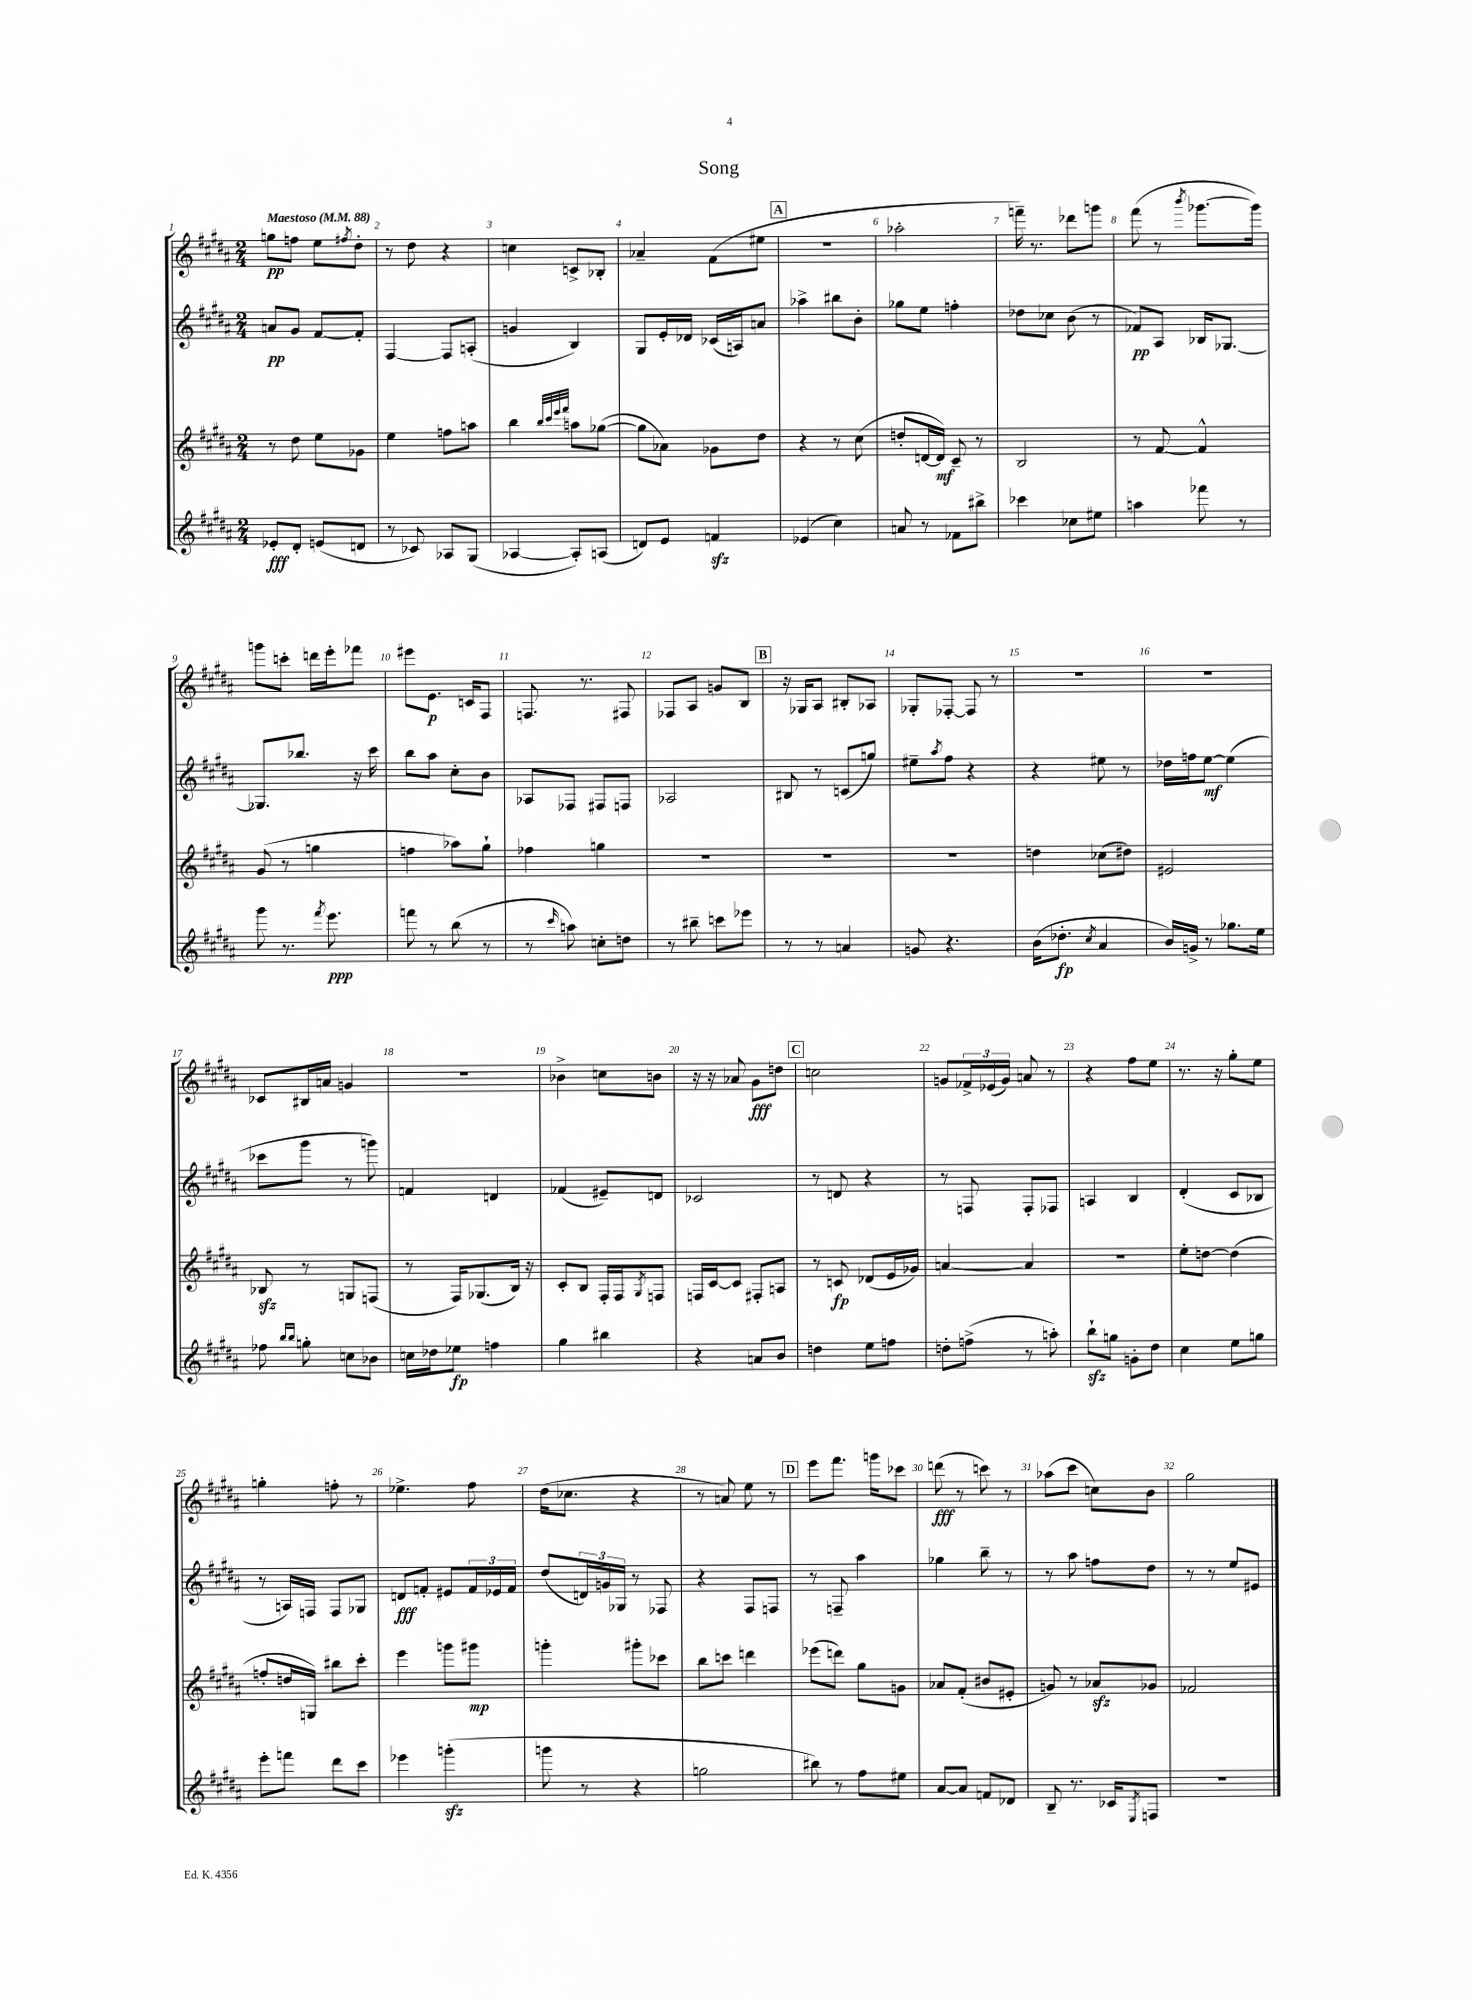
\header { title = "Song" }
<<
\new StaffGroup <<
\new Staff = "s0" {
    \clef treble \key b \major \numericTimeSignature \time 2/4 \tempo "Maestoso" 4 = 88
    g''8\pp f''8 e''8 \acciaccatura { fis''8 } dis''8-. |
    r8 dis''8 r4 |
    c''4 c'8-> bes8-. |
    aes'4-- fis'8( eis''8 |
    \mark \markup { \box "A" } r2 |
    aes''2-. |
    f'''16--) r8. des'''8 g'''8 |
    fis'''8( r8 \acciaccatura { b'''8 } ges'''8.~ ges'''16) |
    g'''8 c'''8-. d'''16 e'''16-. fes'''8 |
    eis'''8 e'8.\p c'16 fis8 |
    f8. r8. fis8 |
    fes8 ais8 g'8 b8 |
    \mark \markup { \box "B" } r16 ges16 ais8 bis8-. aes8 |
    ges8-. fes8~-. fes8 r8 |
    R2 |
    r2 |
    ces'8 bis16 a'16 g'4 |
    R2 |
    bes'4-> c''8 b'8 |
    r16 r16 aes'8 gis'8\fff d''8 |
    \mark \markup { \box "C" } c''2 |
    g'8 \tuplet 3/2 { fes'16-> ees'16( g'16) } a'8 r8 |
    r4 fis''8 e''8 |
    r8. r16 gis''8-. e''8 |
    g''4-. f''8-. r8 |
    ees''4.-> fis''8 |
    dis''16( ces''8. r4 |
    r8 a'8) e''8 r8 |
    \mark \markup { \box "D" } e'''8 fis'''8. g'''16 ces'''8 |
    d'''8\fff( r8 c'''8) r8 |
    aes''8( cis'''8 c''8) b'8 |
    gis''2 \bar "|." |
}
\new Staff = "s1" {
    \clef treble \key b \major \numericTimeSignature \time 2/4
    a'8\pp gis'8 fis'8~ fis'8-. |
    fis4~ fis8 a8-.( |
    g'4 b4) |
    gis8 e'16-. des'16 ces'16( a16) a'8 |
    \mark \markup { \box "A" } aes''4-> bis''8 b'8-. |
    ges''8 e''8 f''4-. |
    des''8 ces''8 b'8( r8 |
    fes'8\pp) ais8 bes16 ges8.~ |
    ges8. bes''8. r16 cis'''16 |
    b''8 ais''8 cis''8-. b'8 |
    aes8 fes8 fis8 f8 |
    aes2 |
    \mark \markup { \box "B" } bis8 r8 c'8( g''8) |
    eis''8-- \acciaccatura { ais''8 } fis''8 r4 |
    r4 eis''8 r8 |
    des''16 f''16 e''8~\mf e''4( |
    ces'''8 gis'''8 r8 g'''8) |
    f'4 d'4 |
    fes'4( eis'8--) d'8 |
    ces'2 |
    \mark \markup { \box "C" } r8 d'8 r4 |
    r8 f8 f8-. fes8 |
    a4 b4 |
    dis'4-.( cis'8 bes8 |
    r8 a16) f16 f8 ges8 |
    d'8\fff f'8-. eis'8 \tuplet 3/2 { f'16 ees'16 f'16 } |
    dis''8( \tuplet 3/2 { d'16) g'16 ges16 } r8 fes8 |
    r4 fis8 f8 |
    \mark \markup { \box "D" } r8 f8-- ais''4 |
    ges''4 b''8-- r8 |
    r8 ais''8 f''8 dis''8 |
    r8 r8 e''8 eis'8 \bar "|." |
}
\new Staff = "s2" {
    \clef treble \key b \major \numericTimeSignature \time 2/4
    r8 dis''8 e''8 ges'8 |
    e''4 f''8 a''8 |
    b''4 \grace { b''32 cis'''32 e'''32 fis'''32 } a''8 ges''8~( |
    ges''8 aes'8) ges'8 dis''8 |
    \mark \markup { \box "A" } r4 r8 cis''8( |
    d''8-. d'16~ d'16\mf) cis'8-- r8 |
    b2 |
    r8 fis'8~ fis'4-^ |
    gis'8( r8 g''4 |
    f''4 aes''8) gis''8-! |
    fes''4 g''4 |
    R2 |
    \mark \markup { \box "B" } R2 |
    R2 |
    d''4 ces''8( dis''8) |
    eis'2 |
    bes8\sfz r8 g8 f8( |
    r8 fis16) ges8.( b16) r16 |
    cis'8-. b8 fis16-. fis16 \acciaccatura { gis8 } f8 |
    f16 cis'16~ cis'8 fis8-. a8 |
    \mark \markup { \box "C" } r8 c'8\fp des'8( e'16 ges'16) |
    a'4~ a'4 |
    R2 |
    e''8-. d''8~ d''4( |
    f''8-. d''16 g16) bis''8 cis'''8-. |
    e'''4 g'''8 gis'''8\mp |
    g'''4-. gis'''8-. ces'''8 |
    b''8 c'''8 d'''4 |
    \mark \markup { \box "D" } ees'''8( d'''8) gis''8 g'8 |
    aes'8 fis'8-.( bis'8 eis'8-. |
    g'8) r8 aes'8\sfz ges'8 |
    fes'2 \bar "|." |
}
\new Staff = "s3" {
    \clef treble \key b \major \numericTimeSignature \time 2/4
    ees'8-.\fff dis'8-. e'8( d'8 |
    r8 ces'8) aes8 gis8( |
    aes4~ aes8-.) a8( |
    d'8) e'8 f'4\sfz |
    \mark \markup { \box "A" } ees'4( cis''4) |
    a'8 r8 fes'8 bis''8-> |
    ces'''4 ces''8 eis''8 |
    a''4 fes'''8 r8 |
    gis'''8 r8. \acciaccatura { fis'''8 } e'''8.\ppp |
    f'''8 r8 b''8( r8 |
    r8 \grace { cis'''16 } a''8) c''8-. d''8 |
    r8 bis''8-- c'''8 ees'''8 |
    \mark \markup { \box "B" } r8 r8 a'4 |
    g'8 r4. |
    b'16( des''8.-.\fp \acciaccatura { cis''8 } ais'4 |
    b'16) g'16-> r8 ges''8. e''16 |
    fes''8 \grace { b''16 b''16 } g''8-. c''8 bes'8 |
    c''16 des''16 ees''8\fp f''4 |
    gis''4 bis''4 |
    r4 a'8 b'8 |
    \mark \markup { \box "C" } d''4 e''8 f''8 |
    d''8-. f''8->( r8 a''8-.) |
    b''8-!\sfz g''8 g'8-. dis''8 |
    cis''4 e''8 g''8 |
    e'''8-. f'''8 dis'''8 cis'''8 |
    ees'''4 g'''4-.\sfz( |
    g'''8 r8 r4 |
    g''2 |
    \mark \markup { \box "D" } bis''8) r8 fis''8 eis''8 |
    ais'8~ ais'8 f'8 des'8 |
    b8-- r8. ces'16 \acciaccatura { e8 } f8 |
    R2 \bar "|." |
}
>>
>>
\layout { \context { \Score \override BarNumber.break-visibility = ##(#f #t #t) barNumberVisibility = #all-bar-numbers-visible } }
